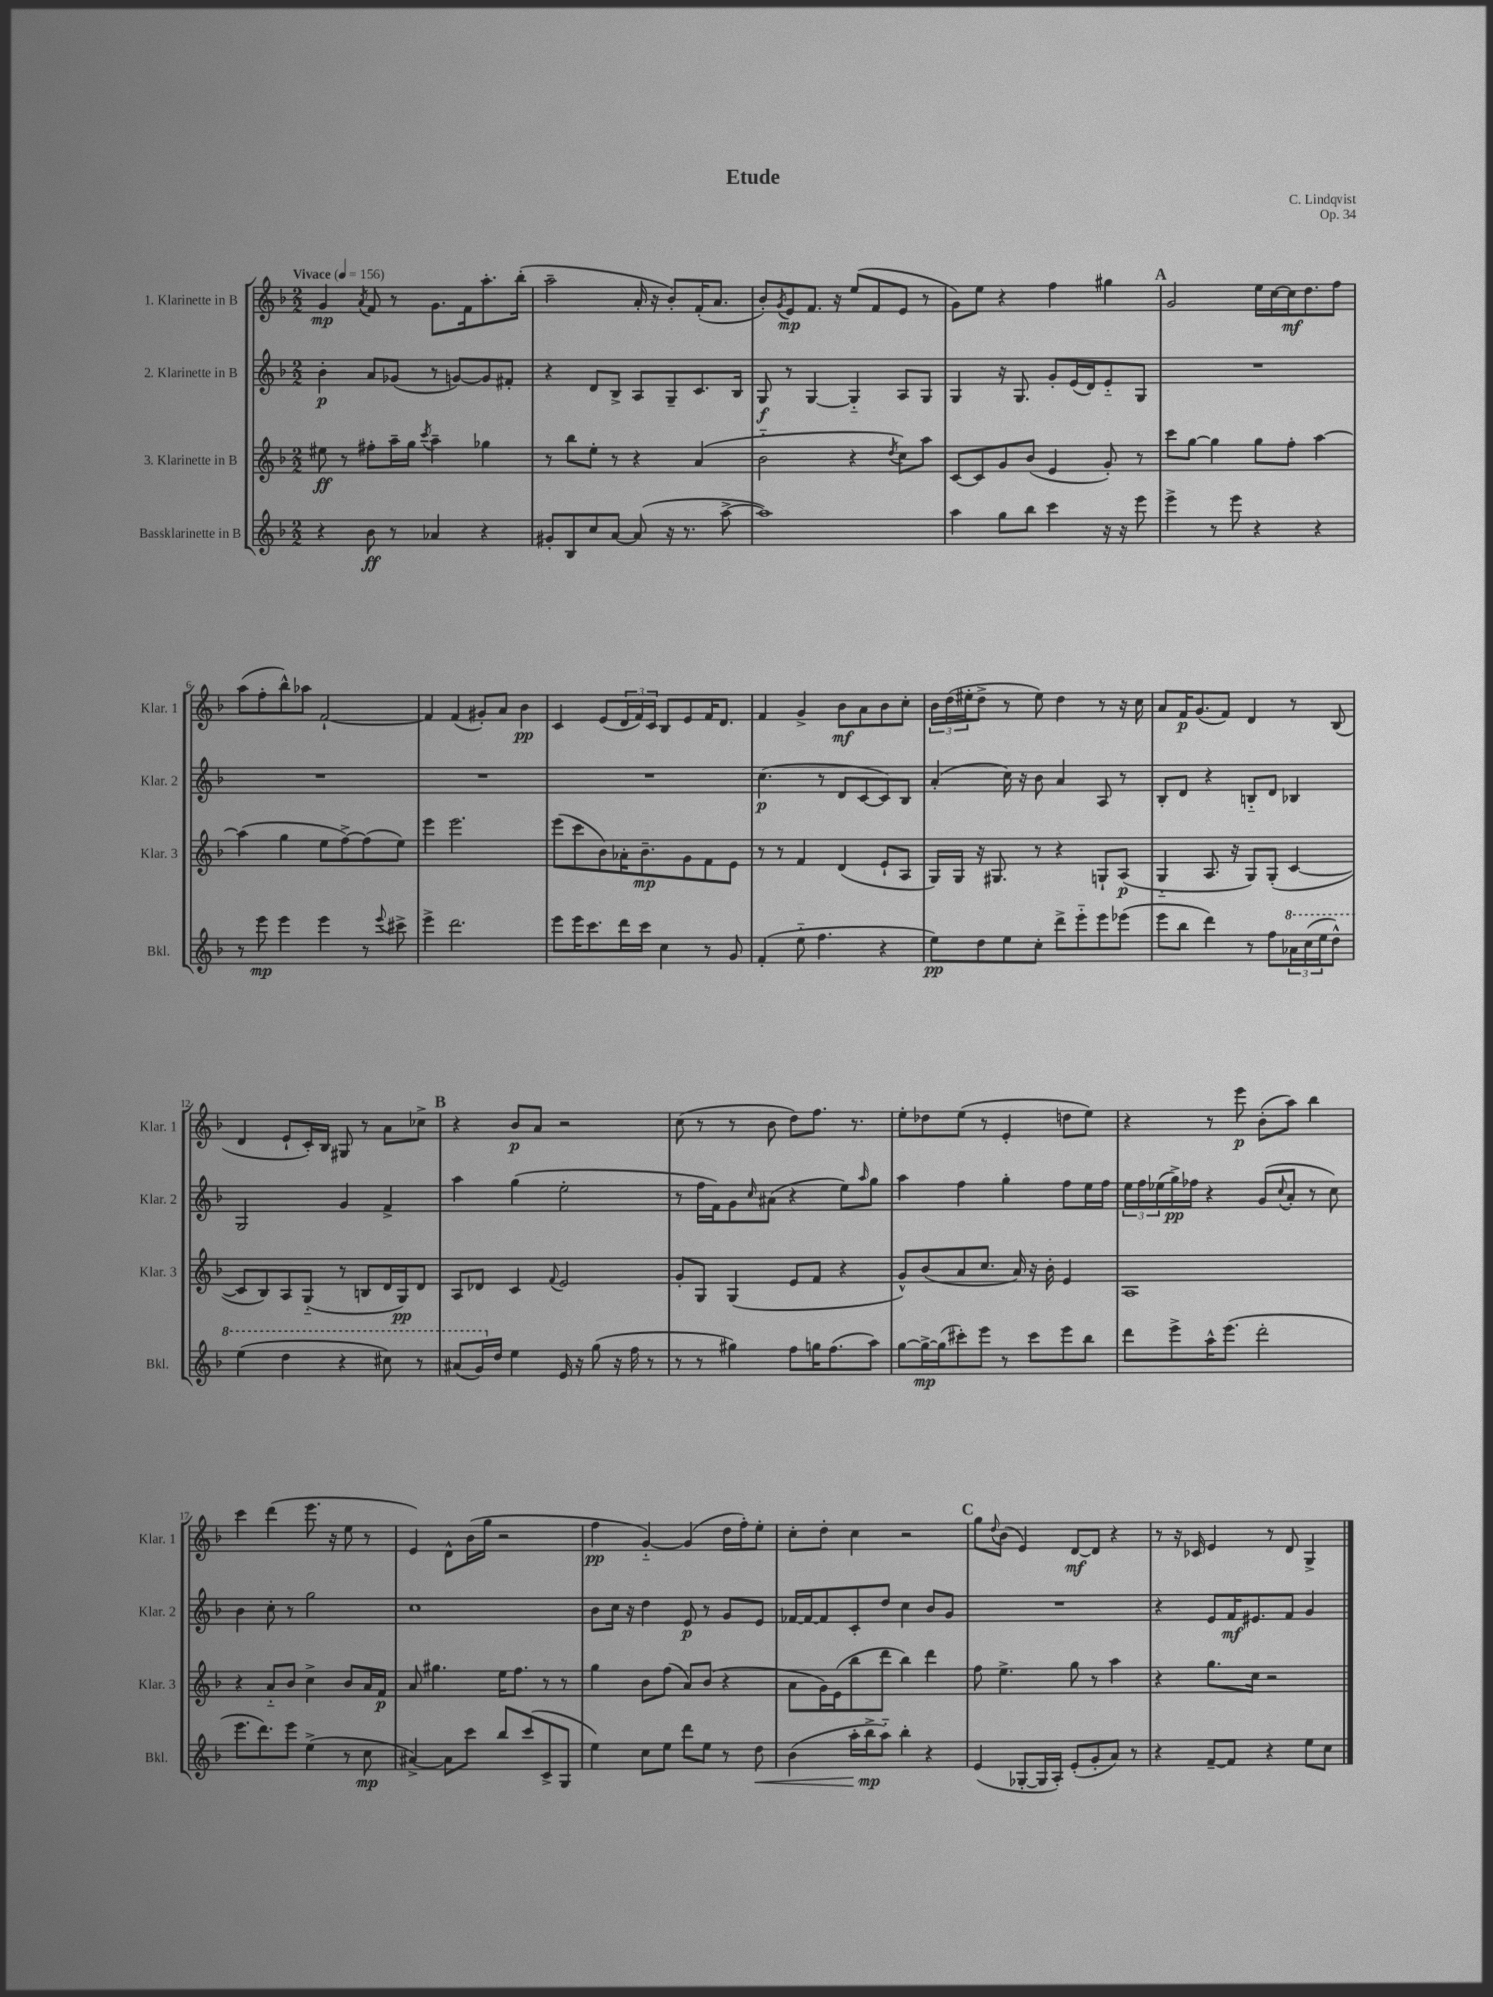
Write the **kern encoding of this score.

**kern	**dynam	**kern	**dynam	**kern	**dynam	**kern	**dynam
*part4	*part4	*part3	*part3	*part2	*part2	*part1	*part1
*staff4	*staff4	*staff3	*staff3	*staff2	*staff2	*staff1	*staff1
*I"Bassklarinette in B	*	*I"3. Klarinette in B	*	*I"2. Klarinette in B	*	*I"1. Klarinette in B	*
*I'Bkl.	*	*I'Klar. 3	*	*I'Klar. 2	*	*I'Klar. 1	*
*clefG2	*	*clefG2	*	*clefG2	*	*clefG2	*
*k[b-]	*	*k[b-]	*	*k[b-]	*	*k[b-]	*
*M2/2	*	*M2/2	*	*M2/2	*	*M2/2	*
*MM156	*	*MM156	*	*MM156	*	*MM156	*
=1	=1	=1	=1	=1	=1	=1	=1
!	!	!	!	!	!	!LO:TX:a:B:t=Vivace	!
4r	.	8ee#X\	ff	4b-'\	p	4g/	mp
.	.	8r	.	.	.	.	.
.	.	.	.	.	.	8qa/	.
8b-\	ff	8ff#X'\L	.	8a/L	.	8f/	.
8r	.	16aa~\L	.	(8g-X/J	.	8r	.
.	.	16gg\JJ	.	.	.	.	.
.	.	8qccc/	.	.	.	.	.
4a-X/	.	4aa~\	.	8r	.	8.g\L	.
.	.	.	.	[8gn/L)	.	.	.
.	.	.	.	.	.	16f\k	.
4r	.	4gg-X\	.	8g/]	.	8.aa'\	.
.	.	.	.	8f#X'/J	.	.	.
.	.	.	.	.	.	(16bb-'\Jk	.
=2	=2	=2	=2	=2	=2	=2	=2
8g#X'/L	.	8r	.	4r	.	2aa~\	.
8B-/	.	8bb-\L	.	.	.	.	.
8cc/	.	8ee'\J	.	8d/L	.	.	.
[8a/J	.	8r	.	8B-^/J	.	.	.
(8a/]	.	4r	.	8A/L	.	16a'/	.
.	.	.	.	.	.	16r	.
16r	.	.	.	8G~/	.	8b-'/L)	.
8.r	.	.	.	.	.	.	.
.	.	(4a/	.	8.c/	.	(16f'/K	.
.	.	.	.	.	.	8.a/J	.
[8aa^\	.	.	.	.	.	.	.
.	.	.	.	16B-/Jk	.	.	.
=3	=3	=3	=3	=3	=3	=3	=3
1aa])	.	2b-\	.	8G/	f	8b-'/L)	.
.	.	.	.	.	.	8qg/	.
.	.	.	.	8r	.	8e/	mp
.	.	.	.	[4G/	.	8.f/J	.
.	.	.	.	.	.	16r	.
.	.	4r	.	4G/]	.	(8ee/L	.
.	.	.	.	.	.	8f/	.
.	.	8qdd/	.	.	.	.	.
.	.	8cc\L)	.	8A/L	.	8e/J	.
.	.	8aa\J	.	8G/J	.	8r	.
=4	=4	=4	=4	=4	=4	=4	=4
4aa\	.	[8c/L	.	4G/	.	8g\L)	.
.	.	8c/]	.	.	.	8ee\J	.
8gg\L	.	8g/	.	16r	.	4r	.
.	.	.	.	8.G/	.	.	.
8bb-\J	.	(8b-/J	.	.	.	.	.
4ccc\	.	4e/	.	8g'/L	.	4ff\	.
.	.	.	.	(16e/L	.	.	.
.	.	.	.	16d/J)	.	.	.
16r	.	8g'/)	.	8e/	.	4gg#X\	.
16r	.	.	.	.	.	.	.
8eee\	.	8r	.	8G/J	.	.	.
!!LO:REH:place=s1:t=A
=5	=5	=5	=5	=5	=5	=5	=5
4eee^\	.	8ccc\L	.	1r	.	2g/	.
.	.	[8gg\J	.	.	.	.	.
8r	.	4gg\]	.	.	.	.	.
8eee\	.	.	.	.	.	.	.
4r	.	8gg\L	.	.	.	16ee\LL	.
.	.	.	.	.	.	[16cc\	.
.	.	8ff'\J	.	.	.	16cc\J]	mf
.	.	.	.	.	.	8.dd\	.
4r	.	[4aa\	.	.	.	.	.
.	.	.	.	.	.	8ff\J	.
!!LO:LB:g=z
=6	=6	=6	=6	=6	=6	=6	=6
8r	.	(4aa\]	.	1r	.	(8aa\L	.
8eee\	mp	.	.	.	.	8ff'\	.
4eee\	.	4gg\	.	.	.	8bb-^^\)	.
.	.	.	.	.	.	8aa-X\J	.
4eee\	.	8ee\L	.	.	.	[2f`/	.
.	.	[8ff^\)	.	.	.	.	.
8r	.	(8ff\]	.	.	.	.	.
8qqeee/	.	.	.	.	.	.	.
8ccc#X^\	.	8ee\J)	.	.	.	.	.
=7	=7	=7	=7	=7	=7	=7	=7
4eee^\	.	4eee\	.	1r	.	4f/]	.
2.ddd\	.	2.eee\	.	.	.	(4f/	.
.	.	.	.	.	.	8g#X'/L)	.
.	.	.	.	.	.	8a/J	.
.	.	.	.	.	.	4b-\	pp
=8	=8	=8	=8	=8	=8	=8	=8
8eee\L	.	(8eee\L	.	1r	.	4c/	.
16eee\K	.	8ccc\	.	.	.	.	.
8.ccc\	.	.	.	.	.	.	.
.	.	8b-\)	.	.	.	(8e/L	.
16ddd\L	.	16a-X'\K	.	.	.	24d/L	.
.	.	.	.	.	.	24f/)	.
16ccc\JJ	.	8.b-~\	mp	.	.	.	.
.	.	.	.	.	.	24c/JJ	.
4cc\	.	.	.	.	.	8B-/L	.
.	.	8g\	.	.	.	8e/	.
8r	.	8f\	.	.	.	16f/K	.
.	.	.	.	.	.	8.d/J	.
8g/	.	8e\J	.	.	.	.	.
=9	=9	=9	=9	=9	=9	=9	=9
(4f'/	.	8r	.	(4.cc\	p	4f/	.
.	.	8r	.	.	.	.	.
8ee\	.	4f/	.	.	.	4g^/	.
4.ff\	.	.	.	8r	.	.	.
.	.	(4d/	.	8d/L	.	8b-\L	mf
.	.	.	.	[8c/	.	8a\	.
4r	.	8e`/L	.	8c/])	.	8b-\	.
.	.	8A/J	.	8B-/J	.	8cc'\J	.
=10	=10	=10	=10	=10	=10	=10	=10
8ee\L)	pp	16G/LL)	.	(4a'/	.	24b-\LL	.
.	.	.	.	.	.	(24dd\	.
.	.	16G/JJ	.	.	.	.	.
.	.	.	.	.	.	24ee#X'\J	.
8dd\	.	16r	.	.	.	8dd^\J	.
.	.	8.G#X/	.	.	.	.	.
8ee\	.	.	.	16cc\)	.	8r	.
.	.	.	.	16r	.	.	.
8cc'\J	.	8r	.	8b-\	.	8ee#\)	.
8ddd^\L	.	4r	.	4a/	.	4dd\	.
8eee\	.	.	.	.	.	.	.
8eee\	.	8Gn`/L	.	8A/	.	8r	.
(8eee-X\J	.	(8A/J	p	8r	.	16r	.
.	.	.	.	.	.	16cc\	.
=11	=11	=11	=11	=11	=11	=11	=11
8eee\L	.	4G/	.	8B-'/L	.	8a/L	.
8bb-\J	.	.	.	8d/J	.	16f/K	p
.	.	.	.	.	.	(8.g/	.
4ddd\)	.	8.A/	.	4r	.	.	.
.	.	.	.	.	.	8f/J)	.
.	.	16r	.	.	.	.	.
8r	.	8G/L)	.	8Bn/L	.	4d/	.
8ff\L	.	(8G'/J	.	8d/J	.	.	.
*8va	*	*	*	*	*	*	*
24aa-X\L	.	[4c/	.	4B-X/	.	8r	.
(24ccc\	.	.	.	.	.	.	.
24eee\J	.	.	.	.	.	.	.
8ddd^^\J)	.	.	.	.	.	(8B-/	.
!!LO:LB:g=z
=12	=12	=12	=12	=12	=12	=12	=12
(4eee\	.	8c/L]	.	2G/	.	4d/	.
.	.	8B-/)	.	.	.	.	.
4ddd\	.	8A/	.	.	.	8e`/L	.
.	.	(8G/J	.	.	.	16c'/L)	.
.	.	.	.	.	.	16B-/JJ	.
4r	.	8r	.	4g/	.	8G#X/	.
.	.	8Bn/L	.	.	.	8r	.
8ccc#X\)	.	16d/L	.	4f^/	.	8a\L	.
.	.	16G/J)	pp	.	.	.	.
8r	.	8d/J	.	.	.	8cc-X^\J	.
!!LO:REH:place=s1:t=B
=13	=13	=13	=13	=13	=13	=13	=13
(8aa#X/L	.	8A/L	.	4aa\	.	4r	.
16gg/L)	.	8d-X/J	.	.	.	.	.
*X8va	*	*	*	*	*	*	*
16dd/JJ	.	.	.	.	.	.	.
4ee\	.	4c/	.	(4gg\	.	8b-/L	p
.	.	.	.	.	.	8a/J	.
.	.	8qqf/	.	.	.	.	.
16e/	.	2e/	.	2ee'\	.	2r	.
16r	.	.	.	.	.	.	.
(8gg\	.	.	.	.	.	.	.
16r	.	.	.	.	.	.	.
16ff\	.	.	.	.	.	.	.
8r	.	.	.	.	.	.	.
=14	=14	=14	=14	=14	=14	=14	=14
8r	.	8g'/L	.	8r	.	(8cc\	.
8r	.	8G/J	.	16ff\LL	.	8r	.
.	.	.	.	16f\J)	.	.	.
4gg#X\)	.	(4G/	.	8g\	.	8r	.
.	.	.	.	16qqcc/	.	.	.
.	.	.	.	(8a#X\J	.	8b-\	.
8ff\L	.	8e/L	.	4r	.	8dd\L)	.
16ggn\K	.	8f/J	.	.	.	8.ff\J	.
(8.ff\	.	.	.	.	.	.	.
.	.	4r	.	8ee\L)	.	.	.
.	.	.	.	.	.	8.r	.
.	.	.	.	16qqaa/	.	.	.
8aa\J)	.	.	.	8gg\J	.	.	.
=15	=15	=15	=15	=15	=15	=15	=15
[8gg\L	.	8g^^/L)	.	4aa\	.	8ee'\L	.
16gg^\L_	mp	(8b-/	.	.	.	8dd-X\	.
(16gg\J]	.	.	.	.	.	.	.
8ccc#X'\)	.	8a/	.	4ff\	.	(8ee\J	.
8eee\J	.	8.cc/J	.	.	.	8r	.
8r	.	.	.	4gg'\	.	4e'/	.
.	.	16a/)	.	.	.	.	.
8ccc#\L	.	16r	.	.	.	.	.
.	.	16b-'\	.	.	.	.	.
8eee\	.	4e/	.	8ff\L	.	8ddn\L	.
8bb-\J	.	.	.	16ee\L	.	8ee\J)	.
.	.	.	.	16ff\JJ	.	.	.
=16	=16	=16	=16	=16	=16	=16	=16
8ddd\L	.	1A	.	24ee\LL	.	4r	.
.	.	.	.	24ff\	.	.	.
.	.	.	.	(24ee-X\	.	.	.
8eee^\	.	.	.	16gg^\)	pp	.	.
.	.	.	.	16ff-X\JJ	.	.	.
16aa^^\K	.	.	.	4r	.	8r	.
(8.eee\J	.	.	.	.	.	.	.
.	.	.	.	.	.	8eee\	p
2ddd'\	.	.	.	(8g/L	.	(8b-'\L	.
.	.	.	.	8qqcc/	.	.	.
.	.	.	.	8a'/J	.	8aa\J)	.
.	.	.	.	8r	.	4bb-\	.
.	.	.	.	8cc\)	.	.	.
!!LO:LB:g=z
=17	=17	=17	=17	=17	=17	=17	=17
8.eee\L	.	4r	.	4b-\	.	4ccc\	.
8.ddd\)	.	.	.	.	.	.	.
.	.	8a/L	.	8cc'\	.	(4ddd\	.
8eee\J	.	8b-/J	.	8r	.	.	.
(4ee^\	.	4cc^\	.	2gg\	.	8.eee\	.
.	.	.	.	.	.	16r	.
8r	.	8b-/L	.	.	.	8ee\	.
8cc\	mp	16a/L	.	.	.	8r	.
.	.	16f/JJ	p	.	.	.	.
=18	=18	=18	=18	=18	=18	=18	=18
[4a#X^/)	.	8a/	.	1cc	.	4e/)	.
.	.	4.gg#X\	.	.	.	.	.
8a#\L]	.	.	.	.	.	8d^^\L	.
8ccc\J	.	.	.	.	.	(16b-\L	.
.	.	.	.	.	.	16gg\JJ	.
8bb-/L	.	16ee\KL	.	.	.	2r	.
.	.	8.ff\J	.	.	.	.	.
(8ccc/	.	.	.	.	.	.	.
8c^/	.	8r	.	.	.	.	.
8G/J	.	8r	.	.	.	.	.
=19	=19	=19	=19	=19	=19	=19	=19
4ee\)	.	4gg\	.	8b-\L	.	4ff\	pp
.	.	.	.	16cc\Jk	.	.	.
.	.	.	.	16r	.	.	.
8cc\L	.	8b-\L	.	4dd\	.	[4g/)	.
8ee\J	.	(8ff\J	.	.	.	.	.
8ddd\L	.	8a/L)	.	8e/	p	(4g/]	.
8ee\J	.	(8b-/J	.	8r	.	.	.
8r	.	4r	.	8g/L	.	16dd\LL	.
.	.	.	.	.	.	16ff'\J)	.
!	!LO:HP:b	!	!	!	!	!	!
8dd\	<	.	.	8e/J	.	8ee'\J	.
=20	=20	=20	=20	=20	=20	=20	=20
(4b-\	.	8a\L	.	[16f-X/LL	.	8cc'\L	.
.	.	.	.	16f-/J_	.	.	.
.	.	16g\L)	.	8f-/]	.	8dd'\J	.
.	.	(16e\J	.	.	.	.	.
16aa'\LL	.	8bb-\	.	8c'/	.	4cc\	.
16bb-^\J	mp	.	.	.	.	.	.
8aa\J)	[	8ddd\J	.	8dd/J	.	.	.
4bb-'\	.	4bb-\)	.	4cc\	.	2r	.
4r	.	4ddd\	.	8b-/L	.	.	.
.	.	.	.	8g/J	.	.	.
!!LO:REH:place=s1:t=C
=21	=21	=21	=21	=21	=21	=21	=21
(4e/	.	8ff\	.	1r	.	8gg\L	.
.	.	.	.	.	.	8qqdd/	.
.	.	4.ee^\	.	.	.	(8b-\J	.
[8G-X'/L	.	.	.	.	.	4e/)	.
16G-/L]	.	.	.	.	.	.	.
16A'/JJ)	.	.	.	.	.	.	.
(8e'/L	.	8gg\	.	.	.	[8d/L	mf
8g'/	.	8r	.	.	.	8d/J]	.
8a/J)	.	4aa\	.	.	.	4r	.
8r	.	.	.	.	.	.	.
=22	=22	=22	=22	=22	=22	=22	=22
4r	.	4r	.	4r	.	8r	.
.	.	.	.	.	.	16r	.
.	.	.	.	.	.	16c-X/	.
[8f~/L	.	8.gg\L	.	8e/L	.	4e/	.
8f/J]	.	.	.	16f/K	mf	.	.
.	.	16cc\Jk	.	8.e#X/	.	.	.
4r	.	2r	.	.	.	8r	.
.	.	.	.	8f/J	.	8d/	.
8ee\L	.	.	.	4g/	.	4G^/	.
8cc\J	.	.	.	.	.	.	.
==	==	==	==	==	==	==	==
*-	*-	*-	*-	*-	*-	*-	*-
